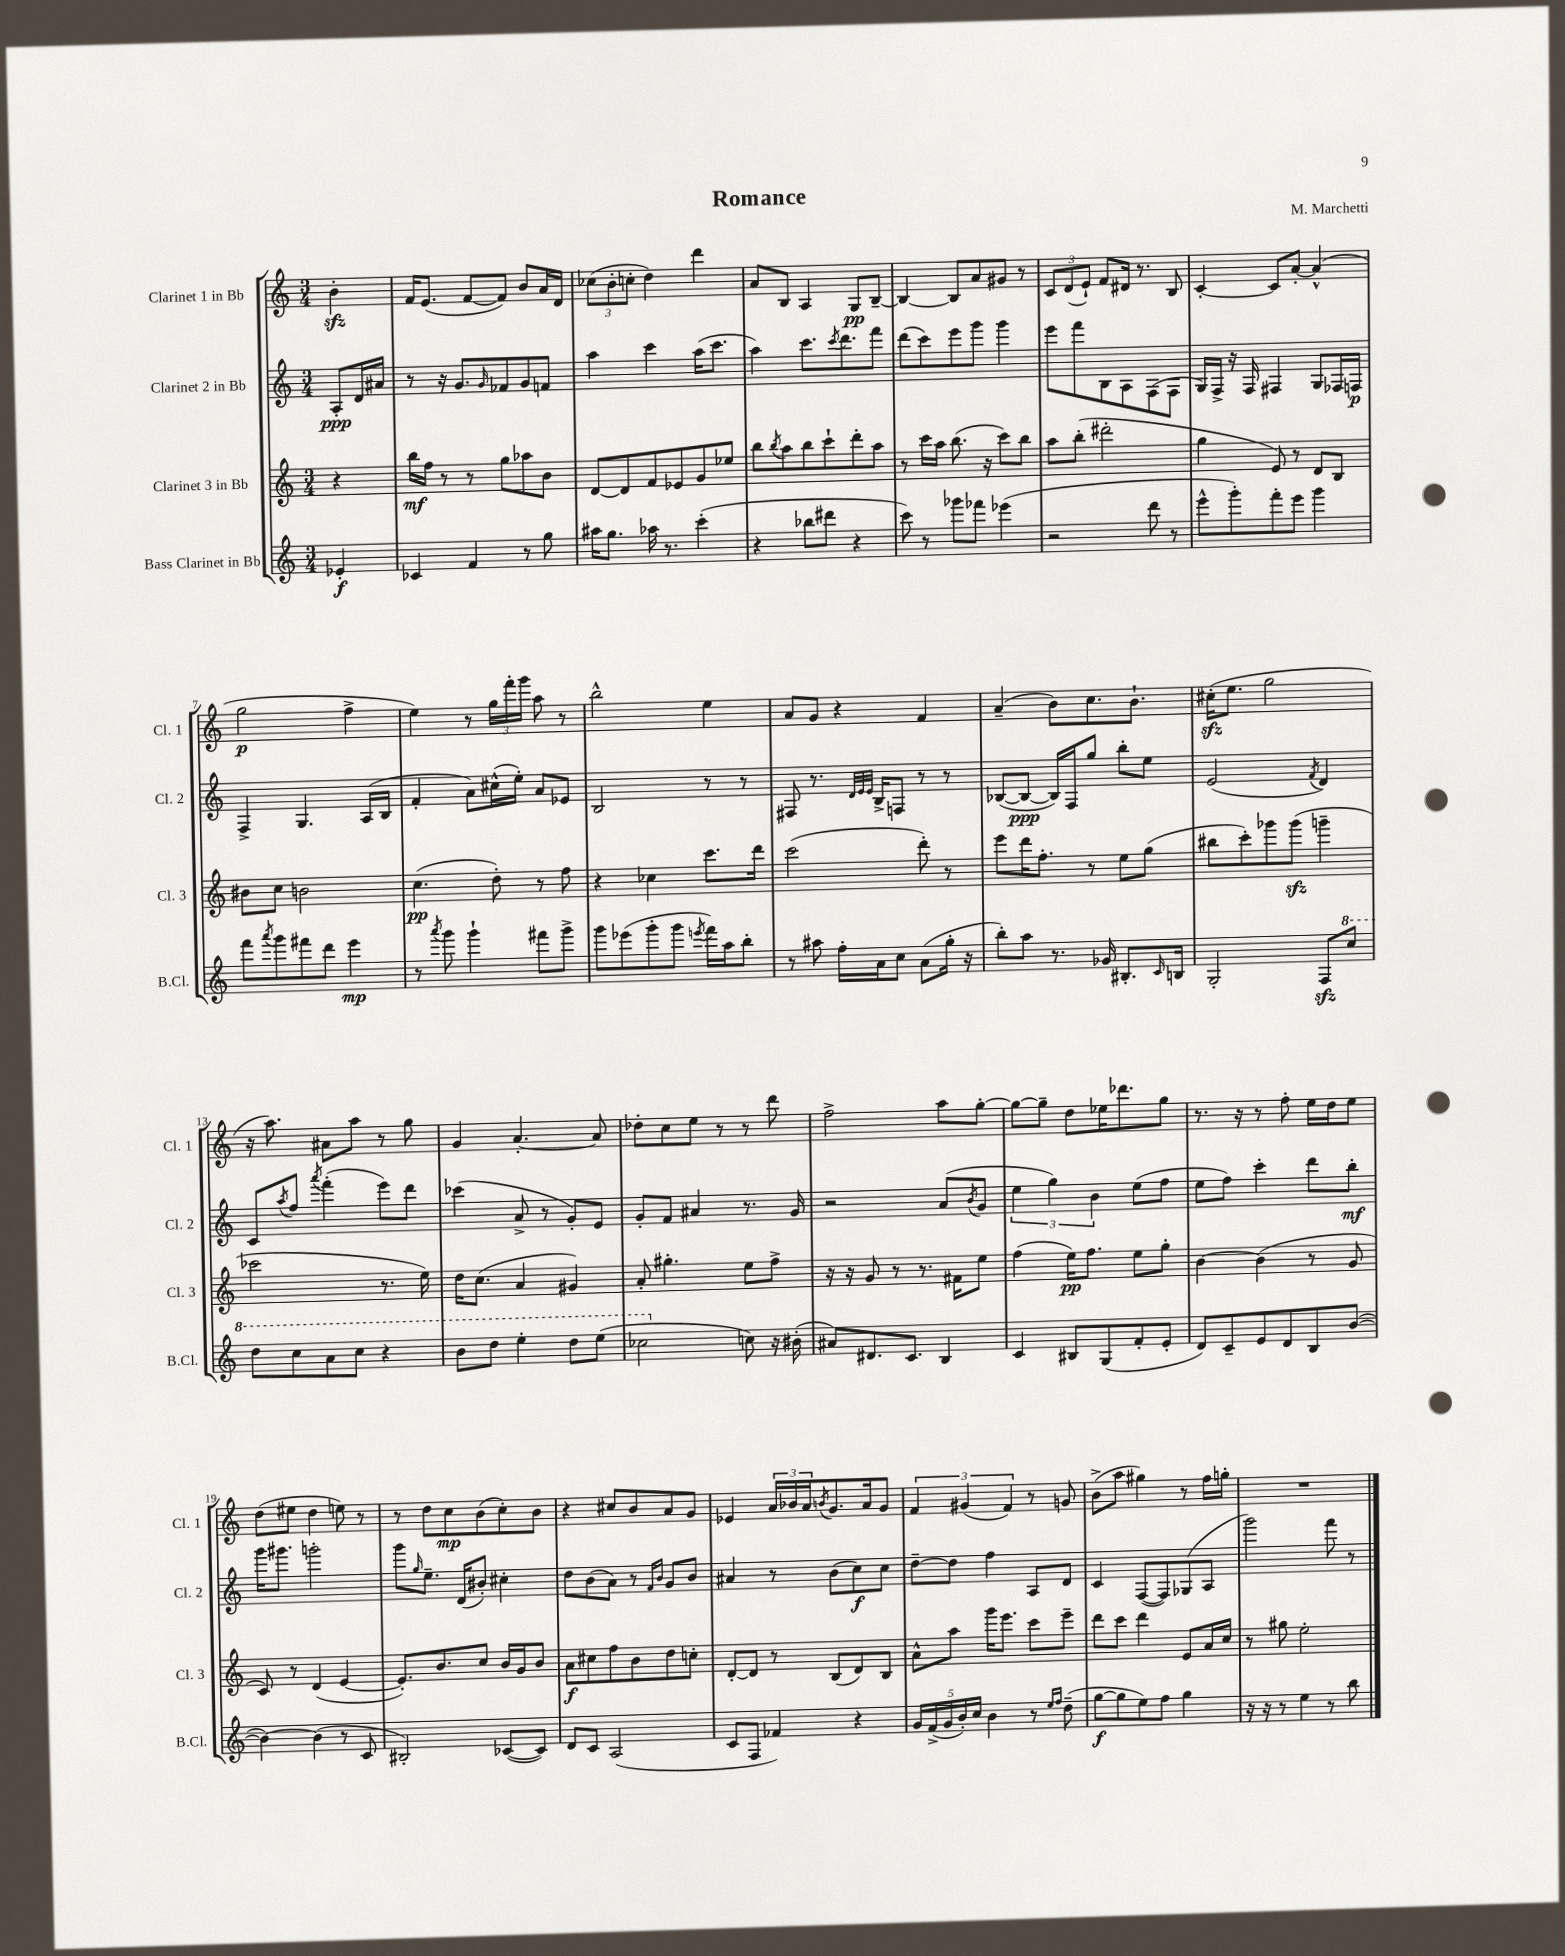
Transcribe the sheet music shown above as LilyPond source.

\header { title = "Romance" composer = "M. Marchetti" }
<<
\new StaffGroup <<
\new Staff = "s0" \with { instrumentName = "Clarinet 1 in Bb" shortInstrumentName = "Cl. 1" } {
    \clef treble \key c \major \numericTimeSignature \time 3/4 \partial 4
    b'4-.\sfz |
    f'16 e'8.( f'8~ f'8) b'8 a'16 d'16 |
    \tuplet 3/2 { ces''8( b'8-. c''8-. } d''4) d'''4 |
    a'8 b8 a4 g8\pp b8~-- |
    b4~ b8 a'8 gis'8 r8 |
    \tuplet 3/2 { c'8 d'8( e'8-!) } f'8 dis'16 r8. b8 |
    c'4~-. c'8 a'8~-. a'4-^( |
    g''2\p f''4-> |
    e''4) r8 \tuplet 3/2 { g''16 f'''16-. g'''16 } a''8 r8 |
    b''2-^ e''4 |
    a'8 g'8 r4 f'4 |
    a'4--( b'8) c''8. b'8.-! |
    cis''16-.\sfz( e''8. g''2 |
    r16 a''8.) ais'8 a''8 r8 g''8 |
    g'4 a'4.~-. a'8 |
    des''8-. c''8 e''8 r8 r8 d'''8 |
    f''2-> a''8 g''8~-. |
    g''8~ g''8-- d''8 ees''16 des'''8. g''8 |
    r8. r16 r8 f''8-. e''16 d''16 e''8 |
    d''8( eis''8 d''4 e''8) r8 |
    r8 d''8 c''8\mp b'8( c''8-.) b'8 |
    r4 cis''8 b'8 a'8 g'8 |
    ees'4 \tuplet 3/2 { a'16 bes'16 a'16 } \acciaccatura { b'8 } g'8. a'16 g'8 |
    \tuplet 3/2 { f'4 gis'4( f'4) } r8 g'8 |
    b'8->( a''8 gis''4) r8 f''16 g''16-. |
    R2. \bar "|." |
}
\new Staff = "s1" \with { instrumentName = "Clarinet 2 in Bb" shortInstrumentName = "Cl. 2" } {
    \clef treble \key c \major \numericTimeSignature \time 3/4 \partial 4
    a8-.\ppp d'16 ais'16 |
    r8 r16 g'8. \grace { g'16 } fes'8 g'8 f'8 |
    a''4 c'''4 a''16( c'''8. |
    a''4) c'''8. \acciaccatura { c'''8 } d'''8. f'''8 |
    d'''8( c'''8) e'''8 g'''8 g'''4 |
    e'''8 f'''8 b8 a8 f8( f8 |
    g16) f16-> r16 f16 fis4 g8 fes16 f16\p |
    f4-> g4. a16( b16 |
    f'4-. a'8) cis''16-^( e''16-.) a'8 ees'8 |
    b2 r8 r8 |
    fis8 r8. \grace { d'32 e'32 e'32 } b16-> f8 r8 r8 |
    bes8~( bes8~\ppp bes16) f16 g''8 b''8-. e''8 |
    e'2( \acciaccatura { f'8 } d'4) |
    c'8 \acciaccatura { a''8 } f''8 \acciaccatura { a'''8 } f'''4-.( e'''8) d'''8 |
    ces'''4( a'8-> r8 g'8-.) e'8 |
    g'8-. f'8 ais'4 r8. g'16 |
    r2 a'8( \acciaccatura { b'8 } g'8 |
    \tuplet 3/2 { e''4 g''4) b'4 } e''8( f''8 |
    e''8 f''8) c'''4-. d'''8 b''8-.\mf |
    g'''16 gis'''8. g'''2-. |
    g'''8 \grace { g''16 } e''8.-- d'16( bis'8-.) cis''4-. |
    d''8 b'8( a'8) r8 \grace { f'16 b'16 } g'8 b'8 |
    ais'4 r8 b'8( c''8\f) c''8 |
    d''8~-- d''8 f''4 a8 d'8 |
    c'4 f8~( f8) ges8( a8 |
    g'''2) f'''8 r8 \bar "|." |
}
\new Staff = "s2" \with { instrumentName = "Clarinet 3 in Bb" shortInstrumentName = "Cl. 3" } {
    \clef treble \key c \major \numericTimeSignature \time 3/4 \partial 4
    r4 |
    b''16\mf f''16 r8 r8 g''8 aes''8 b'8 |
    d'8~ d'8 f'8 ees'8 g'8 ees''8 |
    b''8 \acciaccatura { b''8 } a''8 b''8 c'''8-! d'''8-. a''8 |
    r8 c'''16 a''16 b''8.( r16 c'''8) b''8 |
    a''8 b''8-.( dis'''2-. |
    g''4 e'8) r8 d'8 b8 |
    bis'8 c''8 b'2 |
    c''4.\pp( d''8-.) r8 f''8 |
    r4 ces''4 c'''8. d'''16 |
    c'''2( d'''8-.) r8 |
    e'''8 d'''16 f''8.-. r8 e''8 g''8( |
    bis''8 c'''8-.) ges'''8 ges'''8\sfz( g'''4-- |
    ces'''2 r8. e''16) |
    d''16 c''8.( a'4 gis'4) |
    a'8-. gis''4.-. e''8 f''8-> |
    r16 r16 g'8 r8 r8. fis'16 e''8 |
    f''4( e''16\pp) f''8. e''8 g''8-. |
    b'4~ b'4( r8 g'8 |
    c'8) r8 d'4( e'4~ |
    e'8.-.) b'8. c''8 b'16 g'16 b'8 |
    a'8\f cis''8 f''8 b'8 d''8 c''8-. |
    d'8~-. d'8 r8 b8( d'8) b8 |
    a'8-^ a''8 g'''16 e'''8. c'''8 e'''8-- |
    d'''8 c'''8 d'''4 e'8 a'16 c''16 |
    r8 gis''8 e''2-. \bar "|." |
}
\new Staff = "s3" \with { instrumentName = "Bass Clarinet in Bb" shortInstrumentName = "B.Cl." } {
    \clef treble \key c \major \numericTimeSignature \time 3/4 \partial 4
    ees'4-.\f |
    ces'4 f'4 r8 g''8 |
    ais''16 g''8. aes''16 r8. c'''4-.( |
    r4 bes''8 dis'''8 r4 |
    c'''8) r8 ges'''8 fes'''8 ees'''4( |
    r2 d'''8 r8 |
    e'''8-^ g'''8-.) f'''8-. e'''8 g'''4 |
    f'''8 \acciaccatura { a'''8 } g'''8 fis'''8 d'''8 e'''4\mp |
    r8 \acciaccatura { a'''8 } g'''8 g'''4-! fis'''8 g'''8-> |
    g'''8 ees'''8( g'''8-. g'''8 \acciaccatura { e'''8 } f'''16) a''16 b''8-. |
    r8 ais''8 f''16-. a'16 c''8 a'8( g''16-. r16 |
    b''8-.) a''8 r8. ges'16 bis8.-. \grace { c'16 } b16 |
    g2-. f8\sfz \ottava #1 c'''8 |
    d'''8 c'''8 a''8 c'''8 r4 |
    b''8 d'''8 e'''4-. d'''8 e'''8( |
    ces'''2 \ottava #0 c''!8) r16 bis'16-.( |
    ais'8) dis'8. c'8. b4 |
    c'4 bis8 g8( f'8-. e'8-. |
    d'8) c'8-- e'8 d'8 b8 b'8~( |
    b'4~) b'4( r8 c'8 |
    bis2-.) ces'8~( ces'8) |
    d'8 c'8 a2( |
    c'8 f8 fes'4) r4 |
    \tuplet 5/4 { g'16 f'16->( g'16 b'16-.) c''16 } b'4 r8 \grace { e''16 f''16 } d''8--( |
    g''8~\f g''8 e''8) f''8 g''4 |
    r16 r16 r8 e''4 r8 b''8 \bar "|." |
}
>>
>>
